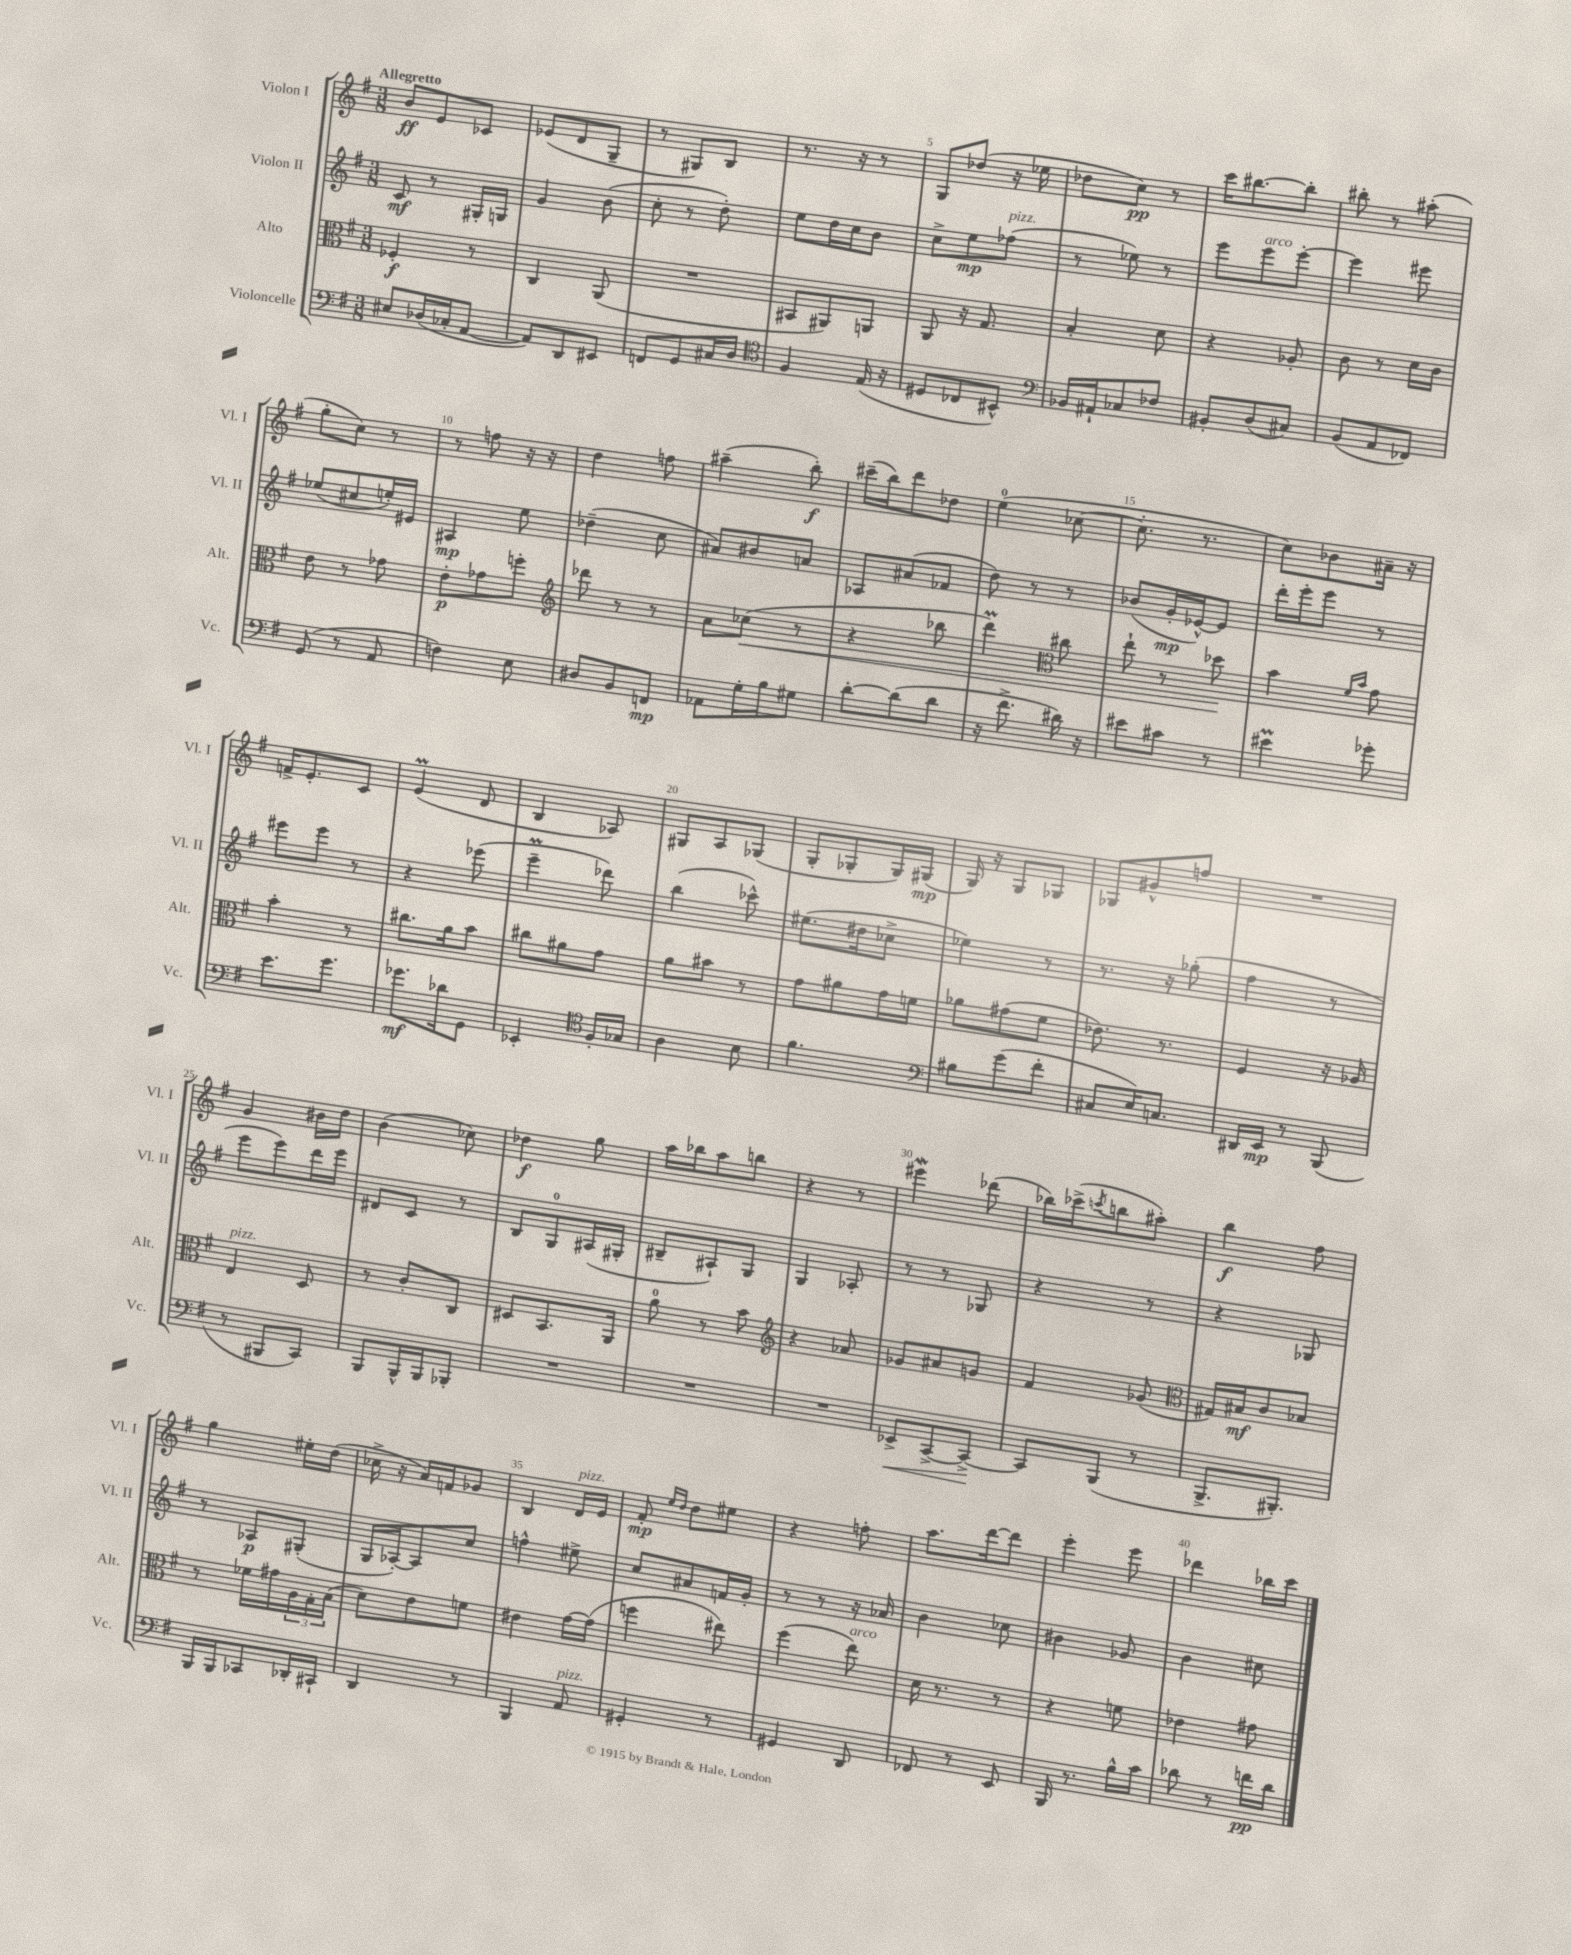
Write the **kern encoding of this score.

**kern	**kern	**kern	**kern
*staff4	*staff3	*staff2	*staff1
*clefF4	*clefC3	*clefG2	*clefG2
*k[f#]	*k[f#]	*k[f#]	*k[f#]
*M3/8	*M3/8	*M3/8	*M3/8
8E#	4F-'	8c	8b
(16D-	.	8r	8e
16C-'	.	.	.
[8AA	8r	16G#'	8c-
.	.	16G	.
=	=	=	=
8AA])	4C	4g	(8e-
8DD	.	.	8d
8EE#	(8AA	(8b	8G~
=	=	=	=
8FF	4.r	8cc'	8r
8GG	.	8r	8G#)
16C#	.	8dd')	8B
16D	.	.	.
=	=	=	=
*clefC4	*	*	*
4F#	8BB#	8ee	8.r
.	8AA#)	16dd	.
.	.	16cc	16r
(16E	8AA	8b	8r
16r	.	.	.
=	=	=	=
8D#	8AA	8cc^	8G
8C-	16r	8ee	(8dd-
.	8.G	.	.
8BB#^^)	.	(8ff-	16r
.	.	.	16ee-
=	=	=	=
*clefF4	*	*	*
16BB-	4B'	8r	8dd-
16AA#`	.	.	.
8C-	.	8ee-)	8cc)
8F-	8d	8r	8r
=	=	=	=
8BB#'	4r	8eee	16ccc
.	.	.	[8.bb#
(8D	.	8eee	.
8C#)	8A-'	[8eee'	8bb#']
=	=	=	=
(8BB	8c	4eee]	8bb#'
8AA	8r	.	8r
8FF-)	16d	8eee#	(8aa#'
.	16c	.	.
=	=	=	=
(8GG	8e	(8ee-	8gg'
8r	8r	8cc#	8cc)
8AA	8g-	16ee')	8r
.	.	16e#	.
=	=	=	=
4F)	8e'	4A#	8r
.	8g-	.	8ff
8E	8ff'	8ee	16r
.	.	.	16r
=	=	=	=
*	*clefG2	*	*
8D#	8ddd-	(4dd-~	4dd
8BB	8r	.	.
8FF	8r	8cc	8ff
=	=	=	=
8AA-	8a	8a#)	(4aa#~
16G'	(8cc-	8b#	.
16B	.	.	.
8G#	8r	8a	8bb')
=	=	=	=
[8d'	4r	8A-	(16ccc#~
.	.	.	16bb)
(8d]	.	(8a#	8ddd
8d	8bb-	8f-	8dd-
=	=	=	=
16r	4ddd)	8dd)	(4ee
8.f#^	.	.	.
.	.	8r	.
*	*clefC3	*	*
16d#)	8cc#	8r	[8cc-
16r	.	.	.
=	=	=	=
8e#	8ee`	(8b-	8.cc-']
8c#	8r	16g'	.
.	.	[16e-^^)	8.r
8r	8dd-	8e-]	.
=	=	=	=
4e#	4b	16ddd'	8cc)
.	.	16eee'	.
.	.	8eee	8b-
.	16qqf#	.	.
.	16qqb	.	.
8g-'	8g	8r	16a#~
.	.	.	16r
=	=	=	=
8.e	4b'	8eee#	16f^
.	.	.	8.e'
.	.	8eee#	.
8.g	.	.	.
.	8r	8r	8c
=	=	=	=
8.g-	8.cc#	4r	(4e
16d-	16a	.	.
8GG	8b	(8eee-	8d
=	=	=	=
4EE-'	8cc#	4eee~	4B
.	8a#	.	.
*clefC4	*	*	*
16F#'	8g	8ddd-)	8A-)
16G-	.	.	.
=	=	=	=
4A	8a	(4bb	8G#
.	8b#	.	8A
8B	8r	8ccc-^^)	(8G-
=	=	=	=
4.f#	8g	(8.ee#	8G'
.	8a#	.	8G-'
.	.	16dd#	.
.	16g	8cc-^	16G-)
.	16f	.	(16G#
=	=	=	=
*clefF4	*	*	*
8B#	8a-	4ee-)	16G)
.	.	.	16r
(8g	(8g#	.	8G
8f#'	8f#	8r	8G-
=	=	=	=
8C#	8.e-)	8.r	8G-
16E)	.	.	8g#^^
8.C	8.r	16r	.
.	.	(8gg-'	8ff
=	=	=	=
16DD#	4F#	4ff#	4.r
16EE	.	.	.
8r	.	.	.
(8BBB	16r	8r	.
.	16A-	.	.
=	=	=	=
8r	4E	8eee	4g
8BBB#	.	8eee)	.
8CC)	8D	16ddd	16b#
.	.	16eee	16dd
=	=	=	=
8BBB	8r	8d#	(4b
16BBB^^	8c'	8c	.
16BBB	.	.	.
8BBB-'	8C	8r	8cc-)
=	=	=	=
4.r	8D#	8B	4dd-
.	8.BB	8G	.
.	.	(16A#	8gg
.	16AA	16G#'	.
=	=	=	=
4.r	8a	8B#~	16aa
.	.	.	16bb-
.	8r	8A#`)	8aa
.	8b	8G	8bb
=	=	=	=
*	*clefG2	*	*
4.r	4r	4G	4r
.	8a-	8A-'	8r
=	=	=	=
8EE-^	8g-	8r	4eee#
[8CC^	8a#	8r	.
8CC^_	8g	8G-	(8ddd-
=	=	=	=
8CC]	4f#	4r	16bb-)
.	.	.	(16ccc-^
.	.	.	8qccc
(8BBB	.	.	8bb
8r	(8g-	8r	8aa#')
=	=	=	=
*	*clefC3	*	*
8.BBB^	16G#)	4r	4bb
.	16B#	.	.
.	8c	.	.
8.BBB#')	.	.	.
.	8B-	8G-	8ff#
=	=	=	=
16BBB	8r	8r	4gg
16BBB	.	.	.
8CC-	16f-	8A-	.
.	16g#	.	.
16DD-'	24A	(8G#'	16ee#'
.	24G'	.	.
16CC#`	.	.	(16dd
.	(24B	.	.
=	=	=	=
4DD	8d)	16G	16cc-^
.	.	[16A-')	16r
.	8e	8A-]	16a)
.	.	.	16f
8r	8f	8cc	8g-
=	=	=	=
4BBB	4e#	4ff^^	4B
8AA	[16g	8ee#^	16d
.	(16g]	.	16e
=	=	=	=
4GG#'	4ff	8cc	8f#'
.	.	.	16qqee
.	.	.	16qqdd
.	.	8a#	8dd
8r	8ee#)	16f	8ee#
.	.	16g'	.
=	=	=	=
4GG#	(4ff#	8r	4r
.	.	8r	.
8DD	8ee)	16r	8ff'
.	.	16a-	.
=	=	=	=
8FF-	16d	4b	8.aa
.	8.r	.	.
8r	.	.	.
.	.	.	[16ddd
8EE	8r	8cc-	8ddd]
=	=	=	=
16BBB	4r	4b#	4eee'
8.r	.	.	.
16B^^	8f	8g-	8eee
16c	.	.	.
=	=	=	=
8d-	4e-	4b	4ddd-
8r	.	.	.
16f	8g#	8cc#	16bb-
16d-	.	.	16ccc
==	==	==	==
*-	*-	*-	*-
